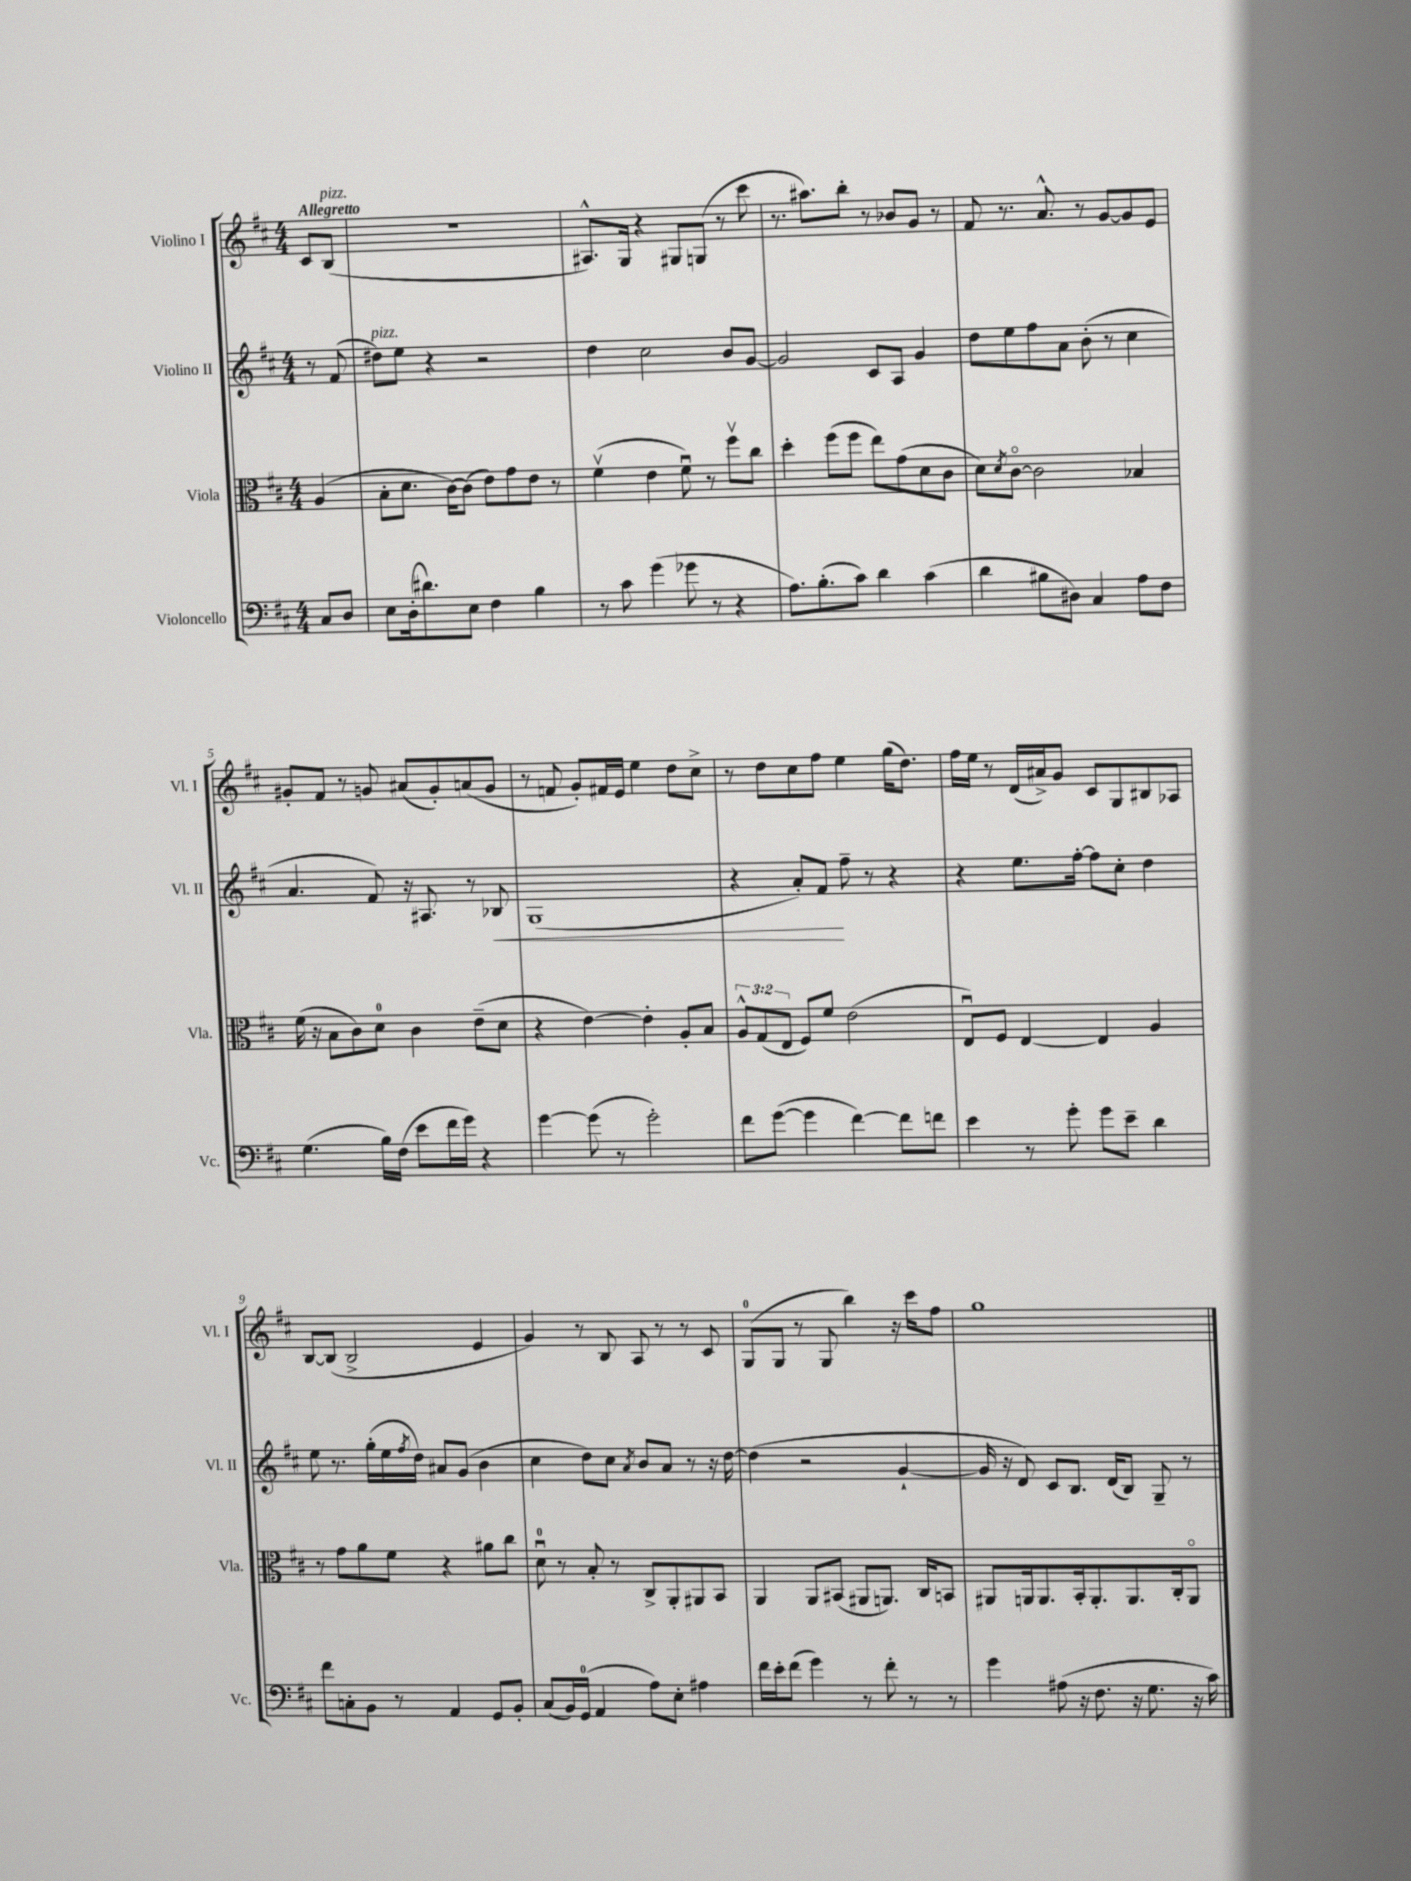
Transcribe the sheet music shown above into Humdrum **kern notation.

**kern	**kern	**kern	**kern
*staff4	*staff3	*staff2	*staff1
*clefF4	*clefC3	*clefG2	*clefG2
*k[f#c#]	*k[f#c#]	*k[f#c#]	*k[f#c#]
*M4/4	*M4/4	*M4/4	*M4/4
8C#/L	(4A/	8r	8c#/L
8D/J	.	(8f#/	(8B/J
=	=	=	=
8E\L	8B'\L	8dd#\L)	1r
(16D'\k	8.d\J	8ee\J	.
8.d#\)	.	.	.
.	.	4r	.
.	[16c#\LK)	.	.
8E\J	(8c#\]J	.	.
4F#\	8e\L)	2r	.
.	8g\	.	.
4B\	8e\J	.	.
.	8r	.	.
=	=	=	=
8r	(4f#v\	4dd\	8.A#^^/L)
8c#\	.	.	.
.	.	.	16G/Jk
(4g\	4e\	2cc#\	4r
8g-\	8f#u\)	.	8G#/L
8r	8r	.	(8G/J
4r	8ff#v\L	8b/L	8r
.	8cc#\J	[8g/J	8ccc#\
=	=	=	=
8.A\L)	4dd'\	2g/]	8.r
(8.B'\	.	.	8.aa#\L)
.	(8ff#\L	.	.
8c#\J)	8ff#\J	.	8bb'\J
4d\	8ee\L)	8c#/L	8r
.	(8g\	8A/J	8b-/L
(4c#\	8d\	4g/	8g/J
.	8c#\J	.	8r
=	=	=	=
4d\	8d\L)	8dd\L	8f#/
.	8qd/	.	.
.	[8c#o\J	8ee\	8.r
8B#\L	2c#\]	8ff#\	.
.	.	.	8.a^^/
8D#\J)	.	8a\J	.
4C#/	.	(8b'\	8r
.	.	8r	[8g/L
8A\L	4B-/	4cc#\	8g/]
8F#\J	.	.	8e/J
=	=	=	=
(4.G\	(16f#\	4.a/	8g#'/L
.	16r	.	.
.	8B\L	.	8f#/J
.	8c#\)	.	8r
16B\LL)	8d\J	8f#/)	8g/
(16F#\JJ	.	.	.
8e\L	4c#\	16r	(8a#/L
.	.	8.A#/	.
16f#\L	.	.	8g'/)
16g\JJ)	.	.	.
4r	(8e~\L	8r	(8a/
.	8d\J	8B-/	8g/J
=	=	=	=
[4g\	4r	(1G	8r
.	.	.	8f/
(8g\]	[4e\)	.	8g'/L)
8r	.	.	16f#/L
.	.	.	16e/JJ
2g'\)	4e'\]	.	4ee\
.	8A'/L	.	8dd\L
.	8B/J	.	8cc#^\J
=	=	=	=
8f#\L	12A^^/L	4r	8r
.	(12G/	.	.
([8g\J	.	.	8dd\L
.	12E/J	.	.
4g\]	8F#/L)	8a'/L)	8cc#\
.	8f#/J	8f#/J	8ff#\J
[4f#\)	(2e\	8ff#~\	4ee\
.	.	8r	.
8f#\]L	.	4r	(16gg\LK
.	.	.	8.dd\J)
8f\J	.	.	.
=	=	=	=
4e\	8Eu/L)	4r	16ff#\LL
.	.	.	16ee\JJ
.	8F#/J	.	8r
8r	[4E/	8.ee\L	(16d/LL
.	.	.	16a#^/J)
8g'\	.	.	8g/J
.	.	[16ff#'\Jk	.
8g\L	4E/]	8ff#\]L	8c#/L
8e~\J	.	8cc#'\J	8G/
4d\	4A/	4dd\	8B#/
.	.	.	8A-/J
=	=	=	=
8f#\L	8r	8ee\	[8B/L
8C'\	8g\L	8.r	(8B/]J
8BB\J	8a\	.	2B^/
.	.	(16gg'\LL	.
8r	8f#\J	16ee\	.
.	.	8qff#/	.
.	.	16dd\JJ)	.
4AA/	4r	8a#/L	.
.	.	(8g/J	.
8GG/L	8a#\L	4b\	4e/
8BB'/J	8cc#\J	.	.
=	=	=	=
(8C#/L	8du\	4cc#\	4g/)
16BB/L)	8r	.	.
(16GG/JJ	.	.	.
4AA/	8B'/	8dd\L)	8r
.	8r	8cc#\J	8B/
.	.	8qa/	.
8A\L)	8C#^/L	8b/L	8A/
8E'\J	8AA'/	8a/J	8r
4A#\	8AA#/	8r	8r
.	8BB/J	16r	8c#/
.	.	[16dd\	.
=	=	=	=
16f#\LL	4AA/	(4dd\]	(8G/L
16e'\J	.	.	.
(8f#\J	.	.	8G/J
4g\)	8AA/L	2r	8r
.	(8BB#/J	.	8G/
8r	8AA#/L	.	4bb\)
8f#'\	8.AA/J)	.	.
8r	.	[4g`/	16r
.	16C#/LK	.	16ccc#\LK
8r	8BB/J	.	8ff#\J
=	=	=	=
4g\	8AA#/L	16g/]	1gg
.	.	16r	.
.	16AA/k	8d/)	.
.	8.AA/	.	.
(8A#\	.	8c#/L	.
16r	16BB'/k	8.B/J	.
8.F#\	8.AA'/	.	.
.	.	(16d/LK	.
16r	8.AA/	8B/J)	.
8.G\	.	.	.
.	.	8G~/	.
.	16C#'/k	.	.
16r	8AAo/J	8r	.
16c#\)	.	.	.
==	==	==	==
*-	*-	*-	*-
